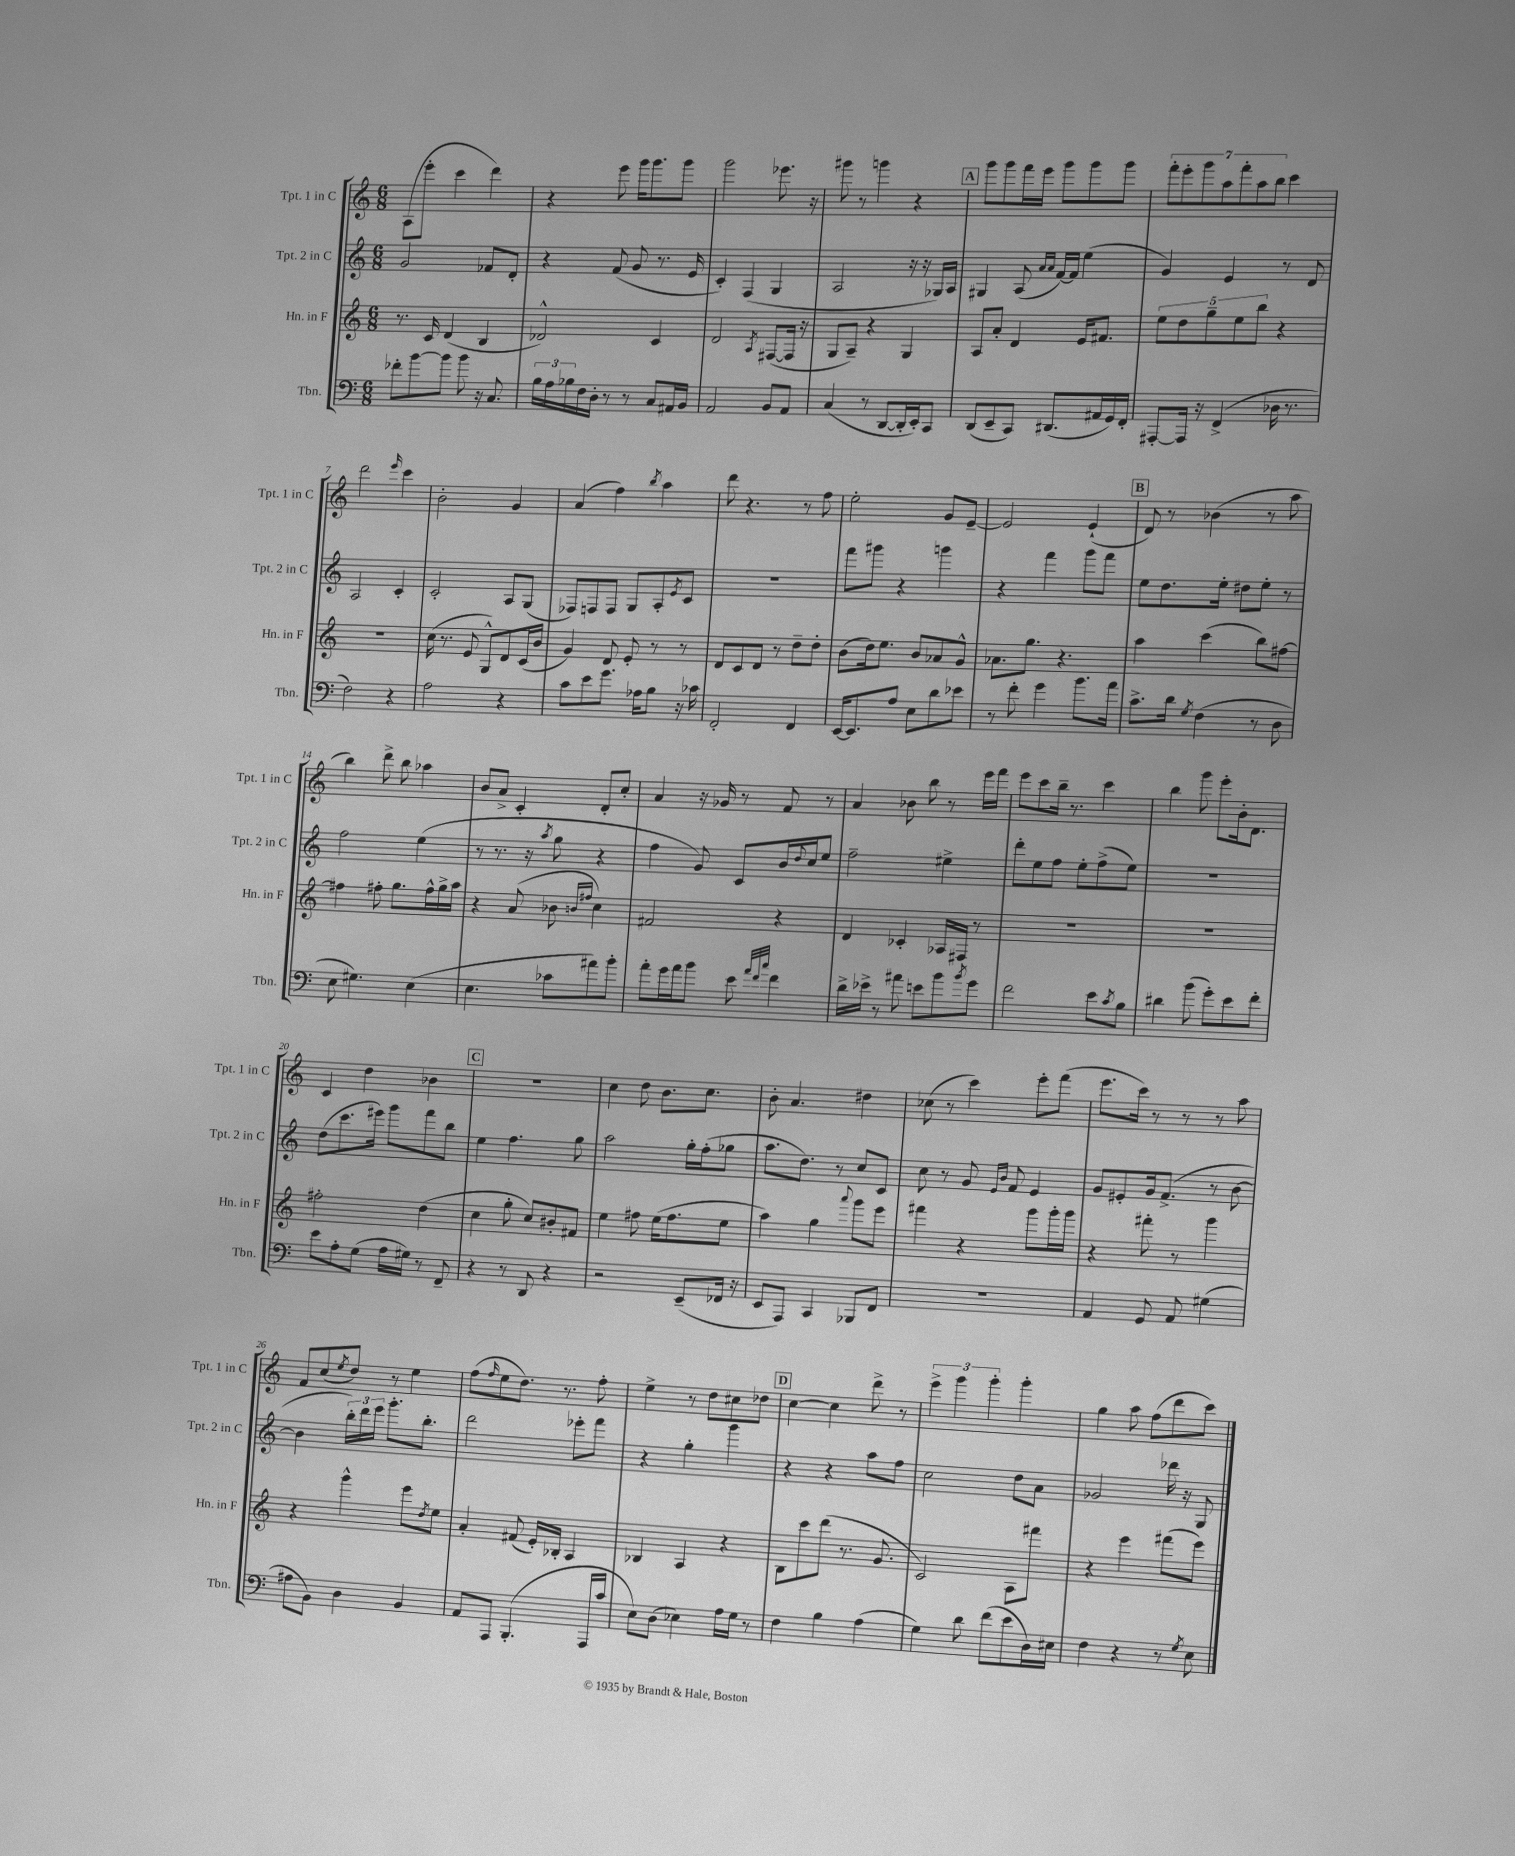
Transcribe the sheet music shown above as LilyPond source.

<<
\new StaffGroup <<
\new Staff = "s0" \with { instrumentName = "Tpt. 1 in C" shortInstrumentName = "Tpt. 1 in C" } {
    \clef treble \key c \major \numericTimeSignature \time 6/8
    a8( e'''8-. c'''4 d'''4) |
    r4 e'''8 g'''16 g'''8. g'''8 |
    g'''2 ees'''8. r16 |
    gis'''8 r8 g'''4 r4 |
    \mark \markup { \box "A" } g'''8 g'''8 f'''16 e'''16 g'''8 g'''8 g'''8 |
    \tuplet 7/4 { f'''8-. e'''8-. g'''8 a''8 f'''8-. a''8 b''8 } c'''4 |
    d'''2 \grace { e'''16 } c'''4 |
    b'2-. g'4 |
    a'4( f''4) \acciaccatura { b''8 } a''4 |
    d'''8 r4. r8 f''8 |
    e''2-. g'8 e'8~-- |
    e'2 e'4-!( |
    \mark \markup { \box "B" } d'8) r8 bes'4( r8 a''8 |
    b''4) d'''8-> b''8 aes''4 |
    b'8 a'8-> c'4-. d'8-. c''8-. |
    a'4 r16 ges'16 r8 f'8 r8 |
    a'4 bes'8 b''8 r8 e'''16 f'''16 |
    e'''8 c'''8 b''16-- r8. c'''4 |
    b''4 g'''8 e'''8-. b'16-. d'8. |
    c'4 d''4 bes'4 |
    \mark \markup { \box "C" } R2. |
    c''4 d''8 b'8. c''8. |
    b'8-. a'4. dis''4 |
    ces''8( r8 c'''4) e'''8-. f'''8( |
    e'''8. c'''16) r8 r8 r8 a''8 |
    f'8 c''8( \acciaccatura { e''8 } d''8) r8 e''4 |
    f''8( \grace { f''16 } e''8 d''8.) r8. f''8-. |
    e''4-> r8 d''8 cis''8 des''8 |
    \mark \markup { \box "D" } c''4~ c''4 d'''8-> r8 |
    \tuplet 3/2 { e'''4-> g'''4 g'''4-. } g'''4-. |
    g''4 a''8 f''8( d'''8 c'''8) \bar "|." |
}
\new Staff = "s1" \with { instrumentName = "Tpt. 2 in C" shortInstrumentName = "Tpt. 2 in C" } {
    \clef treble \key c \major \numericTimeSignature \time 6/8
    g'2 fes'8 d'8-. |
    r4 f'8( g'8 r8. e'16 |
    c'4-.) f4( g4 |
    a2 r16 r16 ges16) a16 |
    \mark \markup { \box "A" } gis4 a8( \grace { a'16 a'16 } f'16~) f'16 e''4( |
    g'4) e'4 r8 d'8 |
    a2 c'4-. |
    c'2-. a8 g8( |
    fes8) f8 f8 g8 a8-. \acciaccatura { e'8 } c'8 |
    R2. |
    f'''8 gis'''8 r4 g'''4 |
    r4 f'''4 g'''8 f'''8 |
    \mark \markup { \box "B" } e''8 d''8. e''16-. dis''8 e''8-. r8 |
    f''2 e''4( |
    r8 r8. r16 \acciaccatura { a''8 } g''8 r4 |
    f''4 g'8) c'8 b'16 \appoggiatura { d''8 } c''16 e''8 |
    f''2-- eis''4-> |
    d'''8-. e''8 f''8 e''8-. f''8->( e''8) |
    R2. |
    d''8( c'''8. eis'''16) g'''8 f'''8 b''8 |
    \mark \markup { \box "C" } e''4 f''4. g''8 |
    a''2 g''16-. f''16-.( ges''8 |
    a''8. d''8.) r8 c''8 c'8 |
    c''8 r8 g'8 \grace { e'16 b'16 } f'8 e'4 |
    g'8 eis'8-. g'16 f'8.->( r8 b'8~ |
    b'4 \tuplet 3/2 { b''16-.) d'''16 e'''16 } g'''8.-. b''8.-. |
    d'''2 ees'''8-. f'''8 |
    r4 g''4-. g'''4 |
    \mark \markup { \box "D" } r4 r4 a''8 f''8 |
    c''2 d''8 a'8 |
    ges'2 des'''16 r16 g8 \bar "|." |
}
\new Staff = "s2" \with { instrumentName = "Hn. in F" shortInstrumentName = "Hn. in F" } {
    \clef treble \key c \major \numericTimeSignature \time 6/8
    r8. c'16 d'4( b4 |
    des'2-^) c'4 |
    d'2 \acciaccatura { a8 } fis8~( fis16 r16 |
    g8 a8--) r4 g4 |
    \mark \markup { \box "A" } a8 a'8-. d'4 e'16 fis'8. |
    \tuplet 5/4 { e''8 d''8 g''8-- e''8 b''8 } r4 |
    R2. |
    c''16( r8. e'8 g8-^) d'8 c'16( b'16 |
    g'4) d'8 e'8-. r8 r8 |
    d'8 c'8 d'8 r8 d''8-- d''8-. |
    b'8( d''16) e''8. b'8 aes'8 g'8-^ |
    aes'8. g''8. r4. |
    \mark \markup { \box "B" } a''4 c'''4( b''8) fis''8~ |
    fis''4 fis''8-. g''8. fis''16-^ g''16-> a''16 |
    r4 a'8( bes'8 \grace { b'16 fis''16 } c''4) |
    fis'2 r4 |
    d'4 ces'4-. aes16 fis16 r8 |
    R2. |
    R2. |
    fis''2-. d''4( |
    \mark \markup { \box "C" } c''4 g''8-. c''8) bis'8-. fis'8 |
    e''4 fis''8 e''16( fis''8. e''8 |
    a''4) g''4 \appoggiatura { a'''8 } g'''8 e'''8 |
    fis'''4 r4 g'''8 g'''16-. g'''16 |
    r4 fis'''8-. r8 g'''4 |
    r4 g'''4-^ e'''8 \acciaccatura { d''8 } e''8 |
    a'4-. fis'8( e'16-.) bes16-. a4 |
    bes4 a4 r4 |
    \mark \markup { \box "D" } b8 c'''8 d'''8( r8. g'8. |
    c'2) a8 fis'''8 |
    r4 e'''4 fis'''8( e'''8) \bar "|." |
}
\new Staff = "s3" \with { instrumentName = "Tbn." shortInstrumentName = "Tbn." } {
    \clef bass \key c \major \numericTimeSignature \time 6/8
    fes'8-. b'8~ b'8 b'8 r16 c8. |
    \tuplet 3/2 { b16 a16 bes16 } f16 d16-. r8 r8 c8 ais,16 b,16 |
    a,2 b,8 a,8 |
    c4( r8 d,8~ d,16-. e,16-.) c,8 |
    \mark \markup { \box "A" } d,8( e,8-- c,8) dis,8.( ais,16 g,16) f,16-. |
    ais,,8~-. ais,,16 r16 f,4->( des16 r8. |
    f2) r4 |
    a2 r4 |
    c'8 e'8 g'8. aes16 b8 r16 ces'16 |
    f,2-. f,4 |
    e,16~ e,8. a8 e8 d'8 ees'8 |
    r8 f'8-. g'4 b'8. a'16 |
    \mark \markup { \box "B" } c'8.-> d'16 \acciaccatura { g8 } f4( r8 d8 |
    e8 gis4.) e4( |
    e4. ces'8 ais'8) b'8-. |
    a'8-. g'16 a'16 b'8 e'8 \grace { a'32 f'32 c''32 } f'4 |
    d'16-> ees'16-> r8 ais'8 e'8 b'8 \acciaccatura { b'8 } g'8 |
    f'2 e'8 \acciaccatura { c'8 } b8 |
    dis'4 b'8( g'8-.) e'8 f'8-. |
    e'8 a8-. g8( a16 gis16) r8 f,8-- |
    \mark \markup { \box "C" } r4 r8 d,8 r4 |
    r2 e,8--( fes,16 r16 |
    e,8 a,,8) c,4 bes,,8 f,8 |
    R2. |
    a,4 g,8 a,8 gis4( |
    ais8 b,8) d4 b,4 |
    a,8 a,,8 b,,4.-.( a,,16 c'16 |
    e8) d8( ees4) a16 g16 r8 |
    \mark \markup { \box "D" } f4 b4 a4( |
    g4) d'8 f'8( e'8 d16) eis16 |
    f4 r4 r8 \acciaccatura { g8 } e8 \bar "|." |
}
>>
>>
